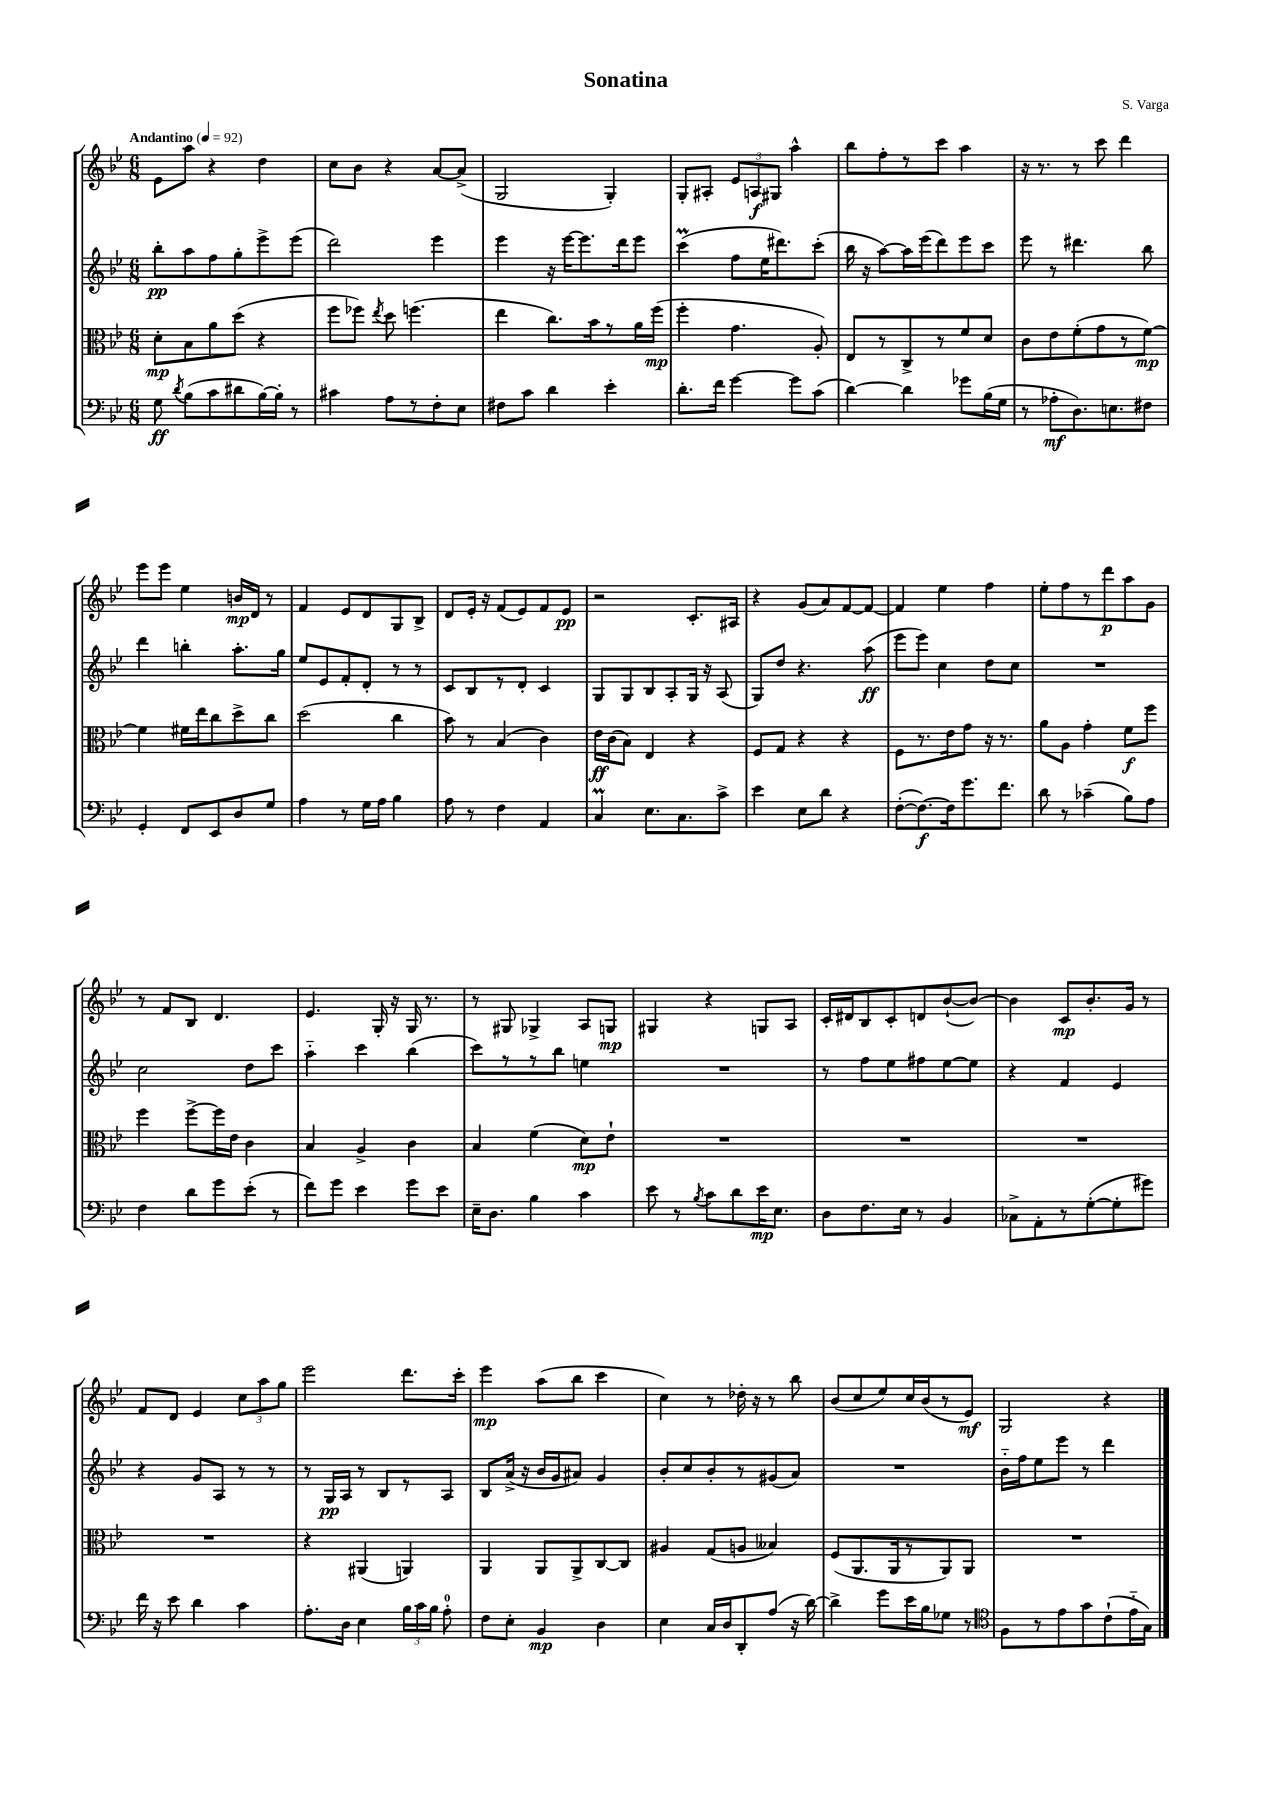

**kern	**kern	**kern	**kern
*staff4	*staff3	*staff2	*staff1
*clefF4	*clefC3	*clefG2	*clefG2
*k[b-e-]	*k[b-e-]	*k[b-e-]	*k[b-e-]
*M6/8	*M6/8	*M6/8	*M6/8
*MM92	*MM92	*MM92	*MM92
8G	8d'	8bb-'	8e-
8qd	.	.	.
(8B-	8B-	8aa	8aa
8c	8a	8ff	4r
8d#	(8dd	8gg'	.
[16B-)	4r	8eee-^	4dd
16B-']	.	.	.
8r	.	(8eee-	.
=	=	=	=
4c#	8ff	2ddd)	8cc
.	8ff-)	.	8b-
.	8qee-	.	.
8A	8dd	.	4r
8r	(4.ff	.	.
8F'	.	4eee-	[8a
8E-	.	.	(8a^]
=	=	=	=
8F#	4ee-	4eee-	2G
8c	.	.	.
4d	8.cc)	16r	.
.	.	[16eee-	.
.	.	8.eee-]	.
.	16b-	.	.
4e-'	8r	.	4G')
.	.	16ddd	.
.	16a	8eee-	.
.	(16ff	.	.
=	=	=	=
8.d'	4ff'	(4ccc	8G'
.	.	.	8A#'
16f	.	.	.
[4g	4.g	8ff	12e-
.	.	.	12A
.	.	16ee-	.
.	.	.	12G#
.	.	8.ddd#)	.
8g]	.	.	4aa^^
(8c	8A')	(8ccc'	.
=	=	=	=
[4d)	8E-	16bb-	8bb-
.	.	16r	.
.	8r	[8aa)	8ff'
4d]	8C^	16aa]	8r
.	.	(16eee-	.
.	8r	8ddd)	8ccc
8g-	8f	8eee-	4aa
(16B-	8d	8ccc	.
16G	.	.	.
=	=	=	=
8r	8c	8eee-	16r
.	.	.	8.r
8A-'	8e-	8r	.
8.D)	(8f'	4.ddd#	8r
.	8g	.	8ccc
8.E	.	.	.
.	8r	.	4ddd
8F#	[8f)	8bb-	.
=	=	=	=
4GG'	4f]	4ddd	8eee-
.	.	.	8eee-
8FF	16f#	4bb'	4ee-
.	16ee-	.	.
8EE-	8cc	.	.
8D	8dd^	8.aa'	16b
.	.	.	16d
8G	8cc	.	8r
.	.	16gg	.
=	=	=	=
4A	(2dd	8ee-	4f
.	.	8e-	.
8r	.	8f'	8e-
16G	.	8d'	8d
16A	.	.	.
4B-	4cc	8r	8G
.	.	8r	8B-^
=	=	=	=
8A	8b-)	8c	8d
8r	8r	8B-	16e-'
.	.	.	16r
4F	(4B-	8r	(8f
.	.	8d'	8e-)
4AA	4c)	4c	8f
.	.	.	8e-
=	=	=	=
4C	16e-	8G	2r
.	(16c	.	.
.	8B-)	8G	.
8.E-	4E-	8B-	.
.	.	8A'	.
8.C	.	.	.
.	4r	16G	8.c'
.	.	16r	.
8c^	.	(8A	.
.	.	.	16A#
=	=	=	=
4e-	8F	8G)	4r
.	8G	8dd	.
8E-	4r	4.r	(8g
8d	.	.	8a)
4r	4r	.	[8f
.	.	(8aa	8f_
=	=	=	=
([8F'	8F	8eee-	4f]
8.F_)	8.r	8eee-)	.
.	.	4cc	4ee-
16F]	16e-	.	.
8.g	8g	.	.
.	16r	8dd	4ff
8.f	8.r	.	.
.	.	8cc	.
=	=	=	=
8d	8a	2.r	8ee-'
8r	8A	.	8ff
(4c-~	4g'	.	8r
.	.	.	8ddd
8B-)	8f	.	8aa
8A	8ff	.	8g
=	=	=	=
4F	4ff	2cc	8r
.	.	.	8f
8d	[8ff^	.	8B-
8g	16ff]	.	4.d
.	16e-	.	.
(8e-'	4c	8dd	.
8r	.	8ccc	.
=	=	=	=
8f)	4B-	4aa'~	4.e-
8g	.	.	.
4e-	4A^	4ccc	.
.	.	.	16G'
.	.	.	16r
8g	4c	(4bb-	16G
.	.	.	8.r
8e-	.	.	.
=	=	=	=
16E-~	4B-	8ccc)	8r
8.D	.	.	.
.	.	8r	8G#
4B-	(4f	8r	4G-^
.	.	8bb-	.
4c	8d)	4ee	8A
.	8e-`	.	8G
=	=	=	=
8e-	2.r	2.r	4G#
8r	.	.	.
8qB-	.	.	.
8c	.	.	4r
8d	.	.	.
16e-	.	.	8G
8.E-	.	.	.
.	.	.	8A
=	=	=	=
8D	2.r	8r	16c'
.	.	.	16d#
8.F	.	8ff	8B-
.	.	8ee-	8c'
16E-	.	.	.
8r	.	8ff#	8d
4BB-	.	[8ee-	([8b-`
.	.	8ee-]	8b-_)
=	=	=	=
8C-^	2.r	4r	4b-]
8AA'	.	.	.
8r	.	4f	8c
([8G'	.	.	8.b-'
8G']	.	4e-	.
.	.	.	16g
8g#)	.	.	8r
=	=	=	=
16f	2.r	4r	8f
16r	.	.	.
8e-	.	.	8d
4d	.	8g	4e-
.	.	8A	.
4c	.	8r	12cc
.	.	.	12aa
.	.	8r	.
.	.	.	12gg
=	=	=	=
8.A'	4r	8r	2eee-
.	.	16G	.
16D	.	16A	.
4E-	(4AA#	8r	.
.	.	8B-	.
24B-	4AA)	8r	8.ddd
24c	.	.	.
24B-	.	.	.
8A'	.	8A	.
.	.	.	16ccc'
=	=	=	=
8F	4AA	8B-	4eee-
8E-'	.	(16a^	.
.	.	16r	.
4BB-	8AA	16b-	(8aa
.	.	16g	.
.	8AA^	8a#)	8bb-
4D	[8C	4g	4ccc
.	8C]	.	.
=	=	=	=
4E-	4A#	8b-'	4cc)
.	.	8cc	.
16C	(8G	8b-'	8r
16D	.	.	.
8DD'	8A	8r	16dd-'
.	.	.	16r
(8A	4B--)	(8g#	8r
16r	.	8a)	8bb-
[16d)	.	.	.
=	=	=	=
4d^]	(8F	2.r	(8b-
.	8.AA	.	8cc
8g	.	.	8ee-)
.	16AA	.	.
16e-	8r	.	16cc
16B-	.	.	(16b-
8G-	8AA)	.	8r
8r	8AA	.	8e-)
=	=	=	=
*clefC4	*	*	*
8F	2.r	16b-'~	2G
.	.	16ff	.
8r	.	8ee-	.
8e-	.	8eee-	.
8g	.	8r	.
(8c`	.	4ddd	4r
16e-'~	.	.	.
16G)	.	.	.
==	==	==	==
*-	*-	*-	*-
